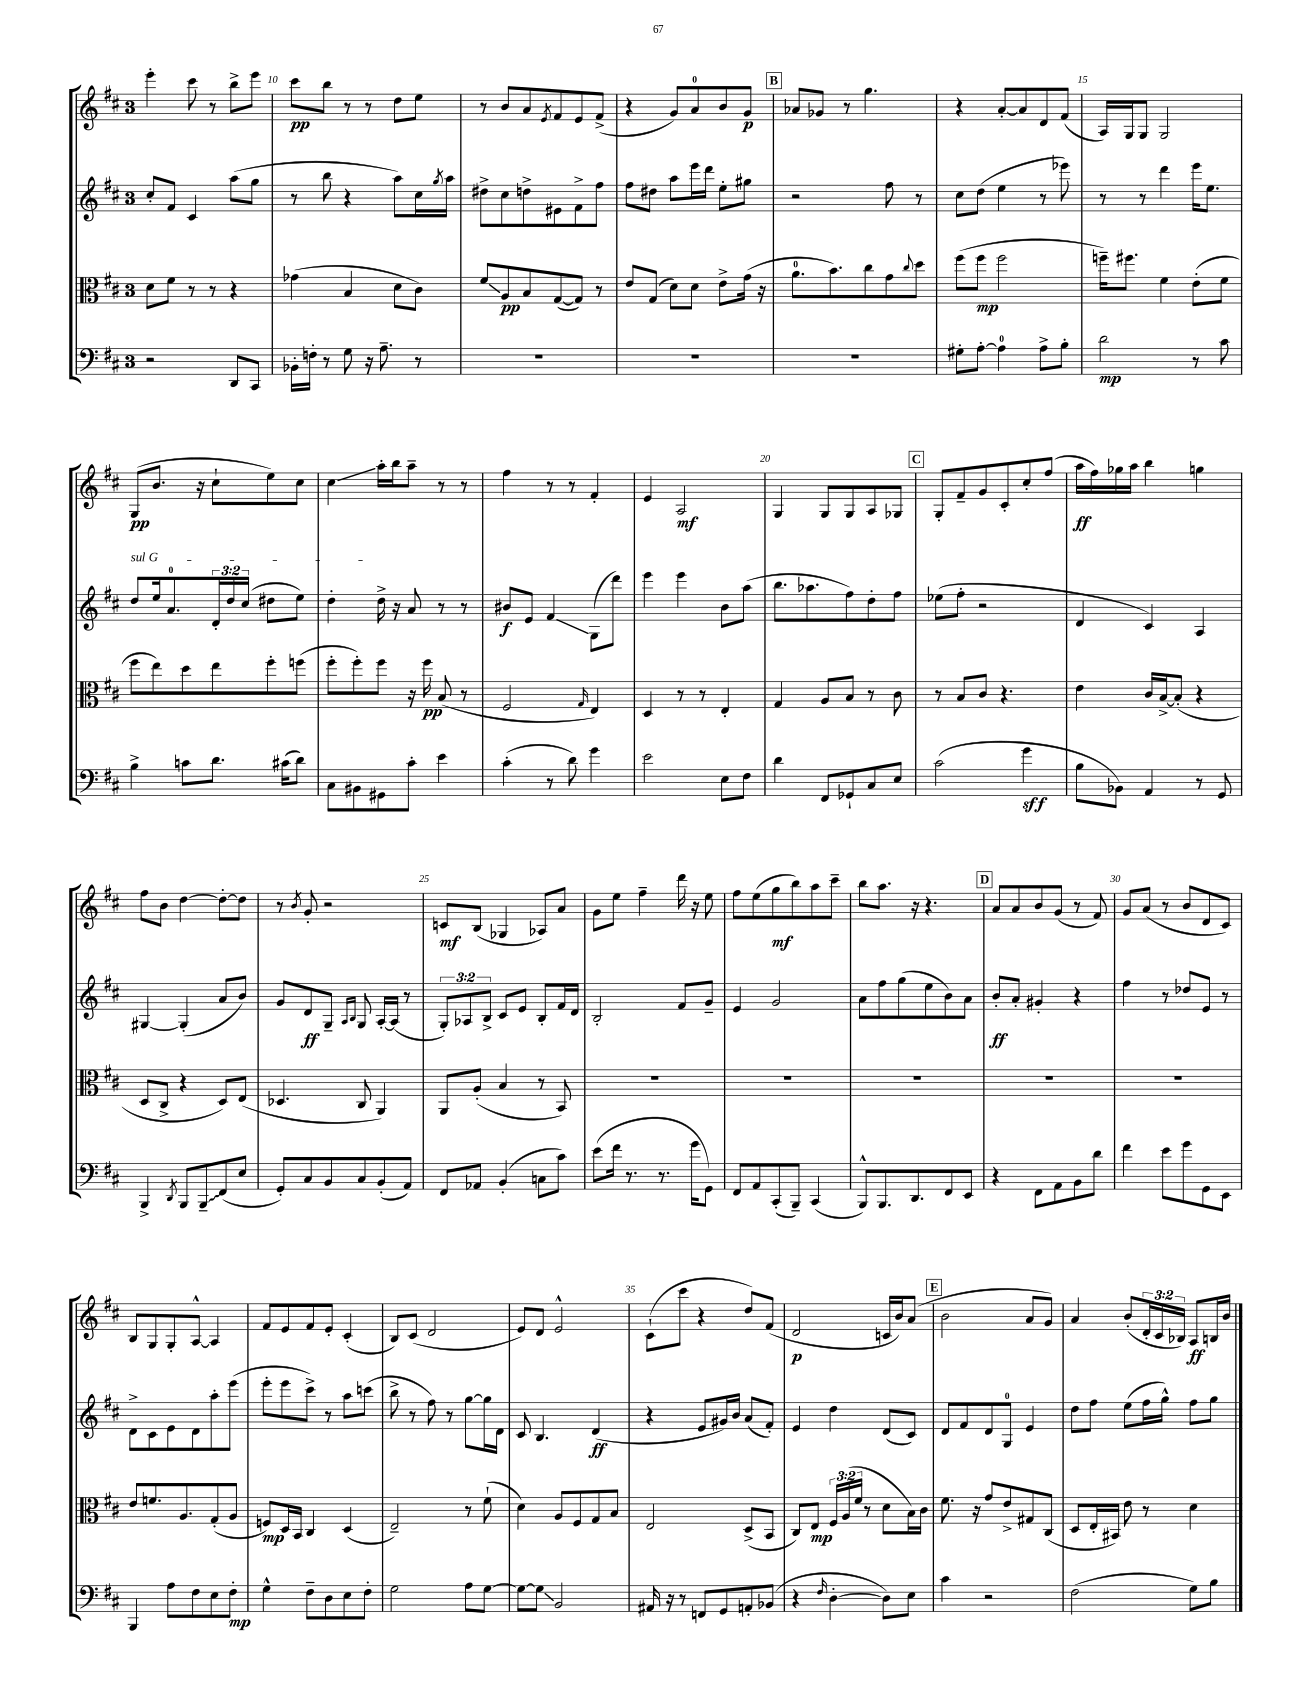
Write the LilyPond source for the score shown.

<<
\new StaffGroup <<
\new Staff = "s0" {
    \clef treble \key d \major \once \override Staff.TimeSignature.style = #'single-digit \time 3/4 \override Staff.TupletNumber.text = #tuplet-number::calc-fraction-text
    e'''4-. cis'''8 r8 b''8-> e'''8 |
    cis'''8\pp b''8 r8 r8 d''8 e''8 |
    r8 b'8 a'8 \acciaccatura { e'8 } fis'8 e'8 fis'8->( |
    r4 g'8) a'8-0 b'8 g'8\p |
    \mark \markup { \box "B" } aes'8 ges'8 r8 g''4. |
    r4 a'8~-. a'8 d'8 fis'8( |
    a16) g16 g8 g2 |
    g8\pp( b'8. r16 cis''8-! e''8) cis''8 |
    cis''4\glissando a''16-. b''16 a''8-- r8 r8 |
    fis''4 r8 r8 fis'4-. |
    e'4 a2\mf |
    g4 g8 g8 a8 ges8 |
    \mark \markup { \box "C" } g8-. fis'8-- g'8 cis'8-. cis''8-. fis''8( |
    a''16\ff fis''16) ges''16 a''16 b''4 g''4 |
    fis''8 b'8 d''4~ d''8~-. d''8 |
    r8 \acciaccatura { b'8 } g'8-. r2 |
    c'8\mf b8( ges4 aes8) a'8 |
    g'8 e''8 fis''4-- d'''16 r16 e''8 |
    fis''8 e''8( g''8\mf b''8) a''8 cis'''8-- |
    b''8 a''8. r16 r4. |
    \mark \markup { \box "D" } a'8 a'8 b'8 g'8( r8 fis'8) |
    g'8 a'8( r8 b'8 d'8 cis'8) |
    b8 g8 g8-. a8~-^ a4 |
    fis'8 e'8 fis'8 e'8-. cis'4-.( |
    b8) cis'8( d'2 |
    e'8) d'8 e'2-^ |
    cis'8-!( cis'''8 r4 d''8) fis'8( |
    d'2\p c'16 b'16) a'8( |
    \mark \markup { \box "E" } b'2 a'8 g'8) |
    a'4 b'8-.( \tuplet 3/2 { d'16-. cis'16 bes16) } a8\ff b16 b'16 \bar "|." |
}
\new Staff = "s1" {
    \clef treble \key d \major \once \override Staff.TimeSignature.style = #'single-digit \time 3/4 \override Staff.TupletNumber.text = #tuplet-number::calc-fraction-text
    cis''8-. fis'8 cis'4 a''8( g''8 |
    r8 b''8 r4 a''8) cis''16 \acciaccatura { g''8 } a''16 |
    dis''8-> cis''8 d''8-> eis'8 fis'8-> fis''8 |
    fis''8 dis''8 a''8 e'''16 d'''16 e''8-. gis''8 |
    \mark \markup { \box "B" } r2 fis''8 r8 |
    cis''8 d''8( e''4 r8 ees'''8) |
    r8 r8 d'''4 e'''16 e''8. |
    \once \override TextSpanner.bound-details.left.text = \markup { \italic "sul G" } d''8\startTextSpan e''16 a'8.-0 \tuplet 3/2 { d'16-. d''16 cis''16( } dis''8 e''8) |
    d''4-. d''16->\stopTextSpan r16 a'8 r8 r8 |
    bis'8\f e'8 fis'4\glissando g8( d'''8) |
    e'''4 e'''4 b'8 a''8( |
    b''8. aes''8. fis''8) d''8-. fis''8 |
    \mark \markup { \box "C" } ees''8( fis''8-. r2 |
    d'4 cis'4) a4 |
    gis4~ gis4-.( a'8 b'8) |
    g'8 d'8\ff g8-- \grace { a16 b16 } g8 a16~-. a16( r8 |
    \tuplet 3/2 { g8-.) aes8 b8-> } cis'8 e'8 b8-. fis'16 d'16 |
    b2-. fis'8 g'8-- |
    e'4 g'2 |
    a'8 fis''8 g''8( e''8 b'8) a'8 |
    \mark \markup { \box "D" } b'8-.\ff a'8-. gis'4-. r4 |
    fis''4 r8 des''8 e'8 r8 |
    d'8-> cis'8 e'8 d'8 a''8-. e'''8( |
    e'''8-. e'''8 cis'''8->) r8 a''8 c'''8( |
    b''8-> r8 fis''8) r8 g''8~ g''16 d'16 |
    cis'8 b4. d'4\ff( |
    r4 e'8 gis'16) b'16 a'8( fis'8-.) |
    e'4 d''4 d'8( cis'8) |
    \mark \markup { \box "E" } d'8 fis'8 d'8 g8-0 e'4 |
    d''8 fis''8 e''8( fis''16 g''16-^) fis''8 g''8 \bar "|." |
}
\new Staff = "s2" {
    \clef alto \key d \major \once \override Staff.TimeSignature.style = #'single-digit \time 3/4 \override Staff.TupletNumber.text = #tuplet-number::calc-fraction-text
    d'8 fis'8 r8 r8 r4 |
    ges'4( b4 d'8 cis'8) |
    fis'8\glissando a8\pp b8 g8~( g8) r8 |
    e'8 g8( d'8) d'8 e'8-> g'16( r16 |
    \mark \markup { \box "B" } a'8.-0 b'8.) cis''8 g'8 \appoggiatura { cis''8 } d''8 |
    fis''8( fis''8\mp fis''2 |
    f''16--) fis''8. fis'4 e'8-.( fis'8 |
    fis''8 e''8) d''8 e''8 fis''8-. f''8( |
    fis''8-. fis''8-.) fis''8 r16 fis''16\pp b8( r8 |
    fis2 \grace { g16 } e4) |
    d4 r8 r8 e4-. |
    g4 a8 b8 r8 cis'8 |
    \mark \markup { \box "C" } r8 b8 cis'8 r4. |
    e'4 cis'16 b16~-> b8-.( r4 |
    d8 cis8-> r4 d8) e8( |
    des4. cis8 a,4) |
    a,8 a8-.( b4 r8 b,8) |
    R2. |
    R2. |
    R2. |
    \mark \markup { \box "D" } R2. |
    R2. |
    e'8 f'8. a8. g8-.( a8 |
    f8\mp) d16 b,16 cis4 d4( |
    e2--) r8 fis'8-!( |
    d'4) a8 fis8 g8 b8 |
    e2 d8->( b,8 |
    cis8) e8\mp \tuplet 3/2 { fis16 a16( fis'16 } r8 d'8 b16) cis'16 |
    \mark \markup { \box "E" } fis'8. r16 g'8 e'8-> gis8 cis8( |
    d8 e16-. bis,16) e'8 r8 d'4 \bar "|." |
}
\new Staff = "s3" {
    \clef bass \key d \major \once \override Staff.TimeSignature.style = #'single-digit \time 3/4
    r2 d,8 cis,8 |
    bes,16-. f16-. r8 g8 r16 a8.-- r8 |
    R2. |
    R2. |
    \mark \markup { \box "B" } R2. |
    gis8-. a8~-. a4-0 a8-> b8-. |
    d'2\mp r8 cis'8 |
    b4-> c'8 d'8. cis'16( d'8) |
    cis8 bis,8 gis,8 cis'8-. e'4 |
    cis'4-.( r8 d'8) g'4 |
    e'2 e8 fis8 |
    d'4 fis,8 ges,8-! cis8 e8 |
    \mark \markup { \box "C" } cis'2( g'4\sff |
    b8 bes,8) a,4 r8 g,8 |
    b,,4-> \acciaccatura { d,8 } b,,8 \once \override Glissando.style = #'zigzag b,,8--\glissando fis,8( e8 |
    g,8-.) cis8 b,8 cis8 b,8-.( a,8) |
    fis,8 aes,8 b,4-.( c8 cis'8) |
    e'8( fis'16 r8. r8. g'16 g,8) |
    fis,8 a,8 cis,8-.( b,,8--) cis,4( |
    b,,8-^) b,,8. d,8. fis,8 e,8 |
    \mark \markup { \box "D" } r4 fis,8 a,8 b,8 d'8 |
    fis'4 e'8 g'8 g,8 e,8 |
    b,,4 a8 fis8 e8 fis8-.\mp |
    g4-^ fis8-- d8 e8 fis8-. |
    g2 a8 g8~ |
    g8~ g8\glissando b,2 |
    ais,16 r16 r8 f,8 g,8 a,8-. bes,8( |
    r4 \grace { fis16 } d4~-. d8) e8 |
    \mark \markup { \box "E" } cis'4 r2 |
    fis2( g8) b8 \bar "|." |
}
>>
>>
\layout { \context { \Score currentBarNumber = #9 \override BarNumber.break-visibility = ##(#f #t #t) barNumberVisibility = #(every-nth-bar-number-visible 5) } }
